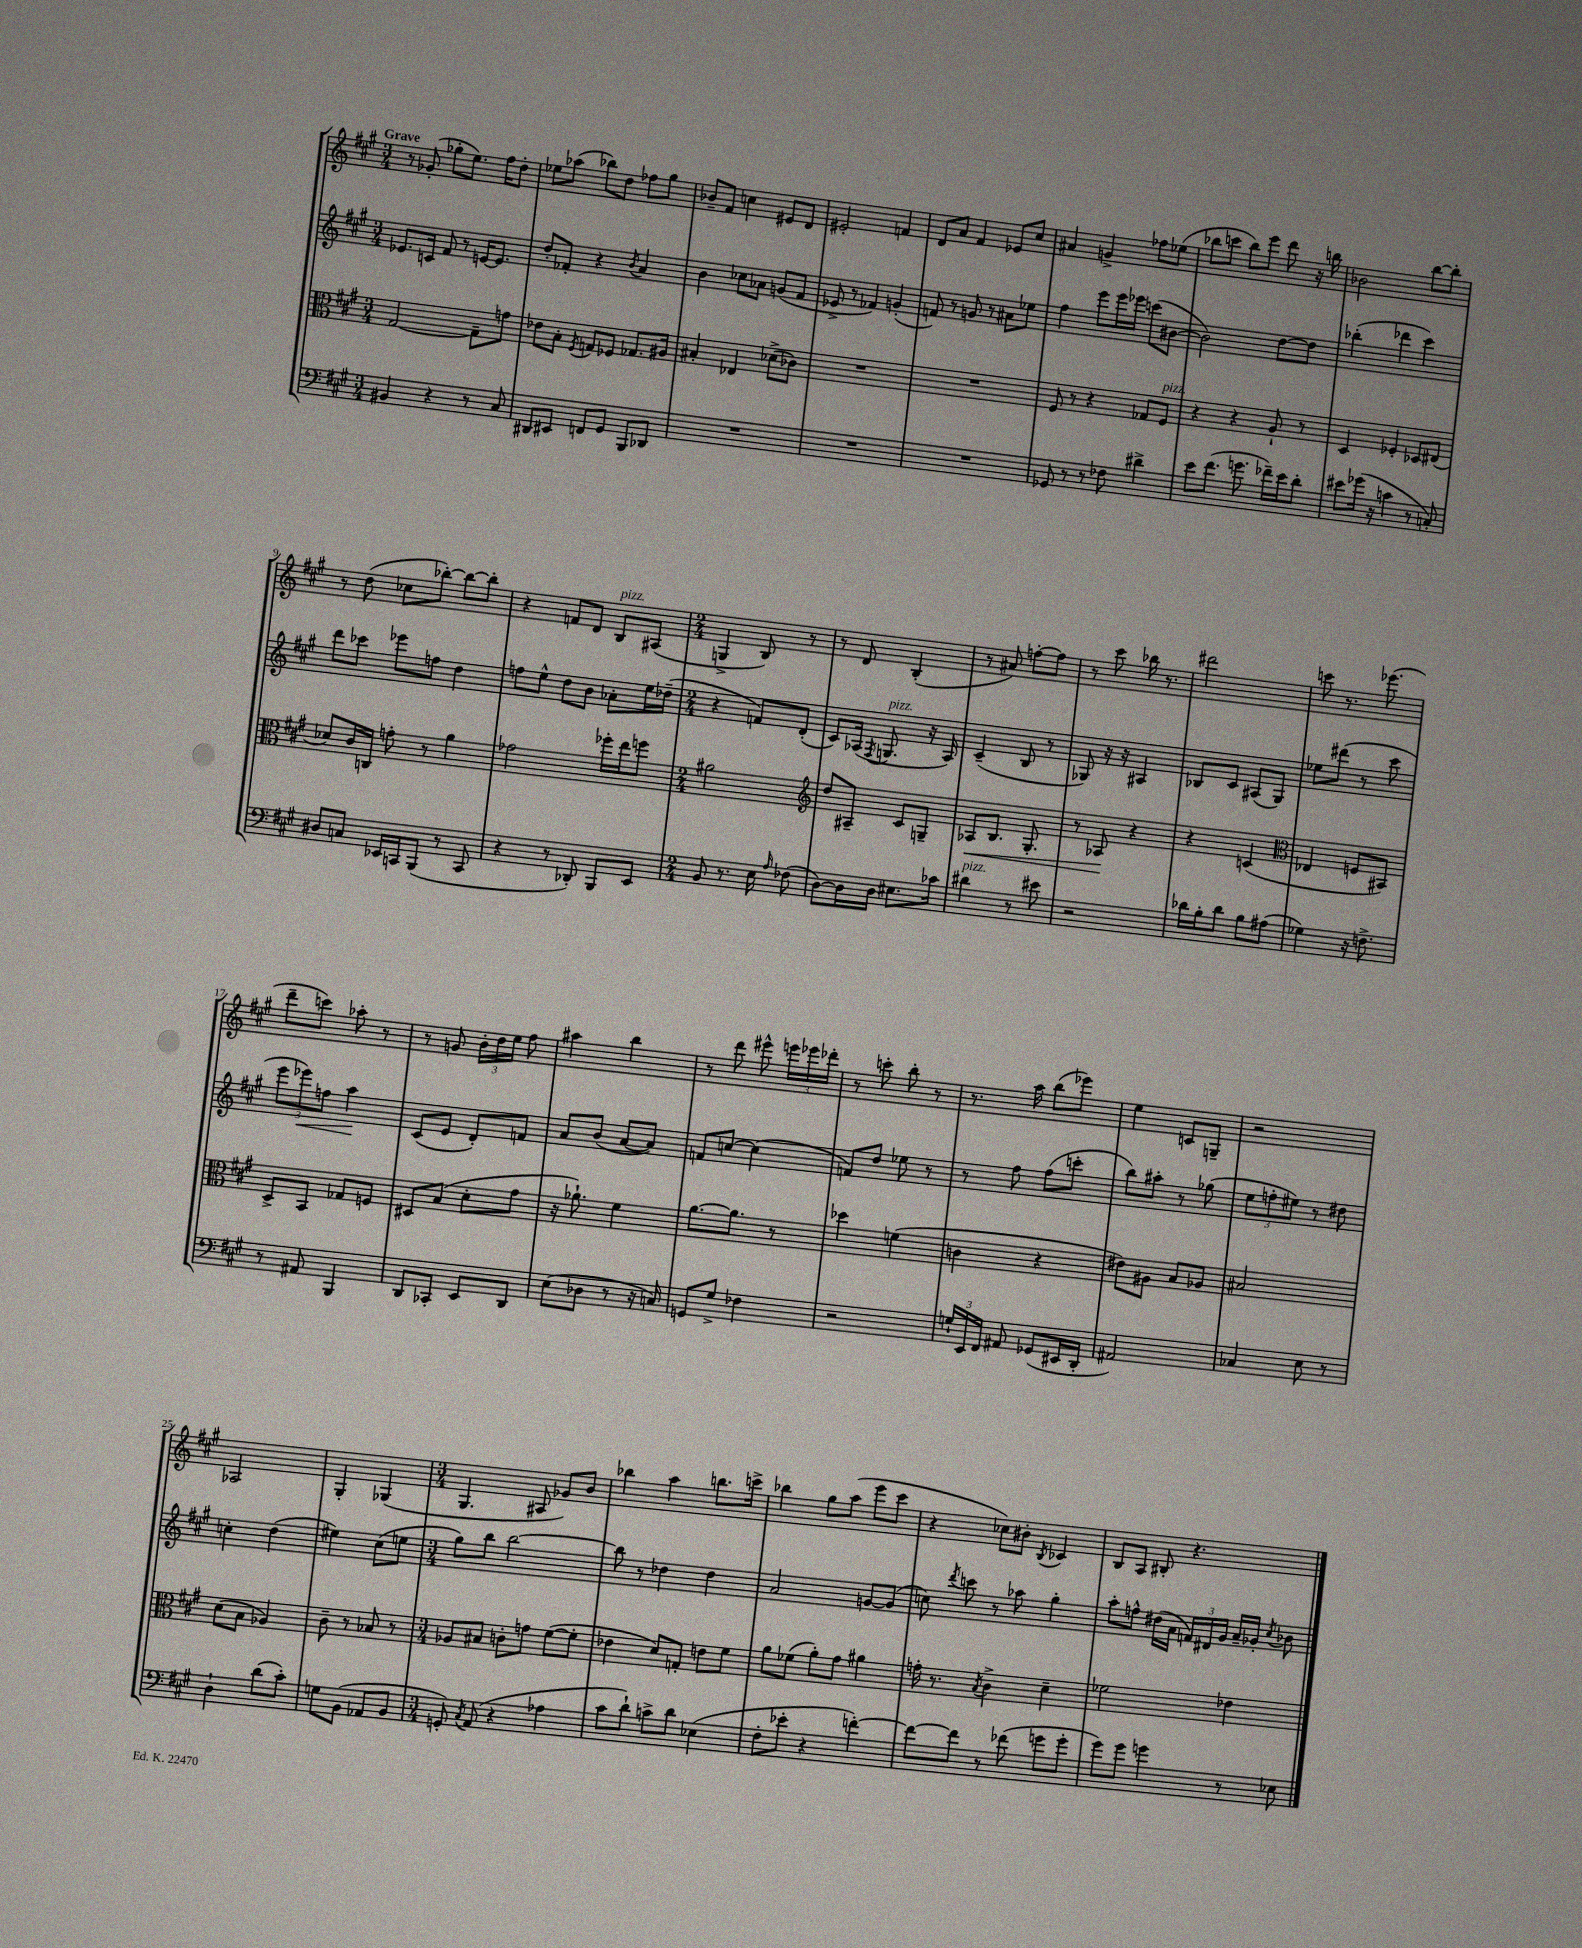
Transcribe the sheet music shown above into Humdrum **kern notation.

**kern	**kern	**dynam	**kern	**dynam	**kern
*part4	*part3	*part3	*part2	*part2	*part1
*staff4	*staff3	*staff3	*staff2	*staff2	*staff1
*clefF4	*clefC3	*	*clefG2	*	*clefG2
*k[f#c#g#]	*k[f#c#g#]	*	*k[f#c#g#]	*	*k[f#c#g#]
*M3/4	*M3/4	*	*M3/4	*	*M3/4
=1	=1	=1	=1	=1	=1
!	!	!	!	!	!LO:TX:a:B:t=Grave
4BB#X/	[2G#/	.	8.e-X/L	.	8r
.	.	.	.	.	(8g-X'/
.	.	.	16cn/Jk	.	.
4r	.	.	8f#/	.	8gg-X'\L
.	.	.	8r	.	8.ee\J)
8r	8G#~\L]	.	[16en/KL	.	.
.	.	.	8.e/J]	.	16ff#\KL
8C#/	8gn\J	.	.	.	8dd'\J
=2	=2	=2	=2	=2	=2
8DD#X/L	8e-X\L	.	8dd'/L	.	8ee-X\L
8EE#X/J	8B'\J	.	8f-X'/J	.	(8aa-X\J
.	8qF#/	.	.	.	.
8FFn/L	8Gn/L	.	4r	.	8bb-X\L)
8GG#/J	8F-X/J	.	.	.	8dd\J
.	.	.	8qb/	.	.
8BBB/L	8.G-X/L	.	4a/	.	8ff-X\L
8DD-X/J	.	.	.	.	8gg#\J
.	16A#X/Jk	.	.	.	.
=3	=3	=3	=3	=3	=3
2.r	4B#X'/	.	4b\	.	8b-X~/L
.	.	.	.	.	8f#/J
.	4E-X/	.	8cc-X\L	.	4ccn\
.	.	.	8a-X\J	.	.
.	(8d-X^\L	.	(8gn/L	.	8e#X/L
.	8c-X\J)	.	8f#/J	.	8d/J
=4	=4	=4	=4	=4	=4
2.r	2.r	.	8e-X^/	.	2e#X'/
.	.	.	8r	.	.
.	.	.	4f-X/)	.	.
.	.	.	(4gn'/	.	4fn/
=5	=5	=5	=5	=5	=5
2.r	2.r	.	8fn/)	.	8d/L
.	.	.	8r	.	8a/J
.	.	.	8gn/	.	4f#/
.	.	.	8r	.	.
.	.	.	8a#X\L	.	8e-X/L
.	.	.	8ee-X\J	.	8cc#/J
=6	=6	=6	=6	=6	=6
8GG-X/	8F#/	.	4ff#\	.	4a#X/
8r	8r	.	.	.	.
8r	4r	.	8eee\L	.	4gn^/
8F-X\	.	.	16eee\L	.	.
.	.	.	16eee-X\JJ	.	.
4d#X^\	8G-X/L	.	(8cccn\L	.	8ff-X\L
!	!LO:TX:a:i:t=pizz.	!	!	!	!
.	8F#/J	.	[8b#X\J	.	(8ee-X\J
=7	=7	=7	=7	=7	=7
8e\L	4r	.	2b#\])	.	8bb-X\L
(8.f#\J	.	.	.	.	8cccn\J
.	4r	.	.	.	8bb-\L)
8.gn\	.	.	.	.	.
.	.	.	.	.	8eee\J
16f-X~\LL)	8A`/	.	[8dd\L	.	8ddd\
16e\J	.	.	.	.	.
8d'\J	8r	.	8dd\J]	.	16r
.	.	.	.	.	16bbn\
=8	=8	=8	=8	=8	=8
8e#X\L	4D/	.	(4bb-X'\	.	2b-X\
(16g-X\Jk	.	.	.	.	.
16r	.	.	.	.	.
4cn\	4F-X'/	.	4ddd-X\	.	.
8r	8D-X/L	.	4ccc#\)	.	[8bb\L
8Cn'/)	(8E#X/J	.	.	.	8bb'\J]
!!LO:LB:g=z
=9	=9	=9	=9	=9	=9
8D#X/L	8d-X/L)	.	8ddd\L	.	8r
8Cn/J	16c#/L	.	8ccc-X\J	.	(8dd\
.	16Cn/JJ	.	.	.	.
16EE-X/LL	8gn'\	.	8eee-X\L	.	8cc-X\L
16CCn/J	.	.	.	.	.
(8BBB/J	8r	.	8ffn\J	.	[8bb-X'\J)
8r	4a\	.	4dd\	.	8bb-\L_
8CC/	.	.	.	.	8bb-'\J]
=10	=10	=10	=10	=10	=10
4r	2g-X\	.	8ffn\L	.	4r
.	.	.	8ee^^\J	.	.
8r	.	.	8dd\L	.	8fn/L
8DD-X'/)	.	.	8b\J	.	8d/J
!	!	!	!	!	!LO:TX:a:i:t=pizz.
8BBB/L	16ff-X'\LL	.	8a-X'\L	.	8B/L
.	16ee\J	.	.	.	.
8EE/J	8ffn\J	.	16ee\L	.	(8A#X/J
.	.	.	(16dd-X~\JJ	.	.
=11	=11	=11	=11	=11	=11
*M2/4	*M2/4	*	*M2/4	*	*M2/4
8BB/	2a#X\	.	4r	.	4Gn^/
8.r	.	.	.	.	.
.	.	.	8fn/L)	.	8B/)
16E\	.	.	.	.	.
16qqA/	.	.	.	.	.
(8F-X\	.	.	(8d'/J	.	8r
=12	=12	=12	=12	=12	=12
*	*clefG2	*	*	*	*
[8D\L)	8dd/L	.	8c#/L)	.	8r
16D\L]	8A#X~/J	.	(16A-X/Jk	.	8d/
.	.	.	8qF#/	.	.
!	!	!	!LO:TX:a:i:t=pizz.	!	!
16D\JJ	.	.	8.Gn/	.	.
8.E#X\L	8c#/L	.	.	.	(4B'/
.	8Gn~/J	.	16r	.	.
16c-X\Jk	.	.	16A-/)	.	.
=13	=13	=13	=13	=13	=13
!LO:TX:a:i:t=pizz.	!	!	!	!	!
!	!	!LO:HP:b	!	!	!
4d#X\	8A-X/L	<	(4c#~/	.	8r
.	8.B/J	.	.	.	8a#X/)
8r	.	.	8B/	.	[8ffn'\L
.	8.G#'/	.	.	.	.
8e#X\	.	.	8r	.	8ff\J]
=14	=14	=14	=14	=14	=14
2r	8r	.	8G-X/)	.	8r
.	8A-X/	.	16r	.	8ccc#\
.	.	.	16r	.	.
.	4r	[	4A#X/	.	16bb-X\
.	.	.	.	.	8.r
=15	=15	=15	=15	=15	=15
16d-X\LL	4r	.	8B-X/L	.	2ddd#X\
16B'\J	.	.	.	.	.
8d-\J	.	.	8c#/J	.	.
8B\L	(4cn/	.	(8A#X/L	.	.
(8A#X\J	.	.	8G#/J)	.	.
=16	=16	=16	=16	=16	=16
*	*clefC3	*	*	*	*
4G-X\)	4E-X/	.	8ee-X\L	.	8cccn\
.	.	.	(8ddd#X\J	.	8.r
16r	8Fn/L	.	8r	.	.
8.Fn^\	.	.	.	.	(8.eee-X\
.	8BB#X/J)	.	8ccc#\	.	.
!!LO:LB:g=z
=17	=17	=17	=17	=17	=17
8r	8D^/L	.	12eee\L	.	8ddd~\L
!	!	!	!	!LO:HP:b	!
.	.	.	12eee-X\)	<	.
8AA#X/	8BB/J	.	.	.	8cccn\J)
.	.	.	12ffn\J	.	.
4BBB/	8G-X/L	.	4aa\	.	8aa-X'\
.	8Fn/J	.	.	.	8r
.	.	.	.	[	.
=18	=18	=18	=18	=18	=18
8DD/L	8D#X/L	.	(8c#/L	.	8r
8CC-X'/J	(8B/J	.	8e/J	.	8gn/
8EE/L	8d'\L	.	8d'/L)	.	24b'\LL
.	.	.	.	.	24dd\
.	.	.	.	.	24ee\JJ
8DD/J	8g#\J	.	8fn/J	.	8ff#\
=19	=19	=19	=19	=19	=19
(8E\L	16r	.	8a/L	.	4aa#X\
.	8.a-X`\)	.	.	.	.
8D-X\J	.	.	(8b/J	.	.
8r	4f#\	.	[8a/L	.	4bb\
16r	.	.	8a/J])	.	.
16Cn/)	.	.	.	.	.
=20	=20	=20	=20	=20	=20
8GGn/L	[8.a\L	.	8fn/L	.	8r
8G#^/J	.	.	[8ccn/J	.	8ddd\
.	8.a\J]	.	.	.	.
4F-X\	.	.	(4cc\]	.	8eee#X^^\
.	8r	.	.	.	24eeen\LL
.	.	.	.	.	24eee-X\
.	.	.	.	.	24ddd-X'\JJ
=21	=21	=21	=21	=21	=21
2r	4dd-X\	.	8fn/L)	.	8r
.	.	.	8dd/J	.	8cccn'\
.	(4fn\	.	8ee-X\	.	8bb'\
.	.	.	8r	.	8r
=22	=22	=22	=22	=22	=22
24Gn`/LL	4cn\	.	8r	.	8.r
24EE/	.	.	.	.	.
24FF#/JJ	.	.	.	.	.
8AA#X/	.	.	8ff#\	.	.
.	.	.	.	.	16aa\
(8GG-X/L	4r	.	(8ff#\L	.	(8bb\L
16EE#X/L	.	.	8cccn'\J	.	8eee-X\J)
16DD'/JJ	.	.	.	.	.
=23	=23	=23	=23	=23	=23
2AA#X/)	8e#X\L)	.	8bb\L)	.	4ee\
.	8A#X\J	.	8aa#X'\J	.	.
.	8B/L	.	8r	.	8cn/L
.	8A-X/J	.	(8gg-X\	.	8Gn~/J
=24	=24	=24	=24	=24	=24
4C-X/	2B#X/	.	12ee\L	.	2r
.	.	.	12ffn'\	.	.
.	.	.	12ee#X\J)	.	.
8E\	.	.	8r	.	.
8r	.	.	8dd#X\	.	.
!!LO:LB:g=z
=25	=25	=25	=25	=25	=25
4D`\	(8d\L	.	4ccn'\	.	2A-X/
.	8B\J	.	.	.	.
(8d\L	4A-X/)	.	(4dd\	.	.
8c#'\J)	.	.	.	.	.
=26	=26	=26	=26	=26	=26
8Gn\L	8c#~\	.	4ee#X\)	.	4G#'/
(8BB\J	8r	.	.	.	.
8AA-X/L	8B-X/	.	(8cc#\L	.	(4G-X/
8BB/J	8r	.	8een\J	.	.
=27	=27	=27	=27	=27	=27
*M3/4	*M3/4	*	*M3/4	*	*M3/4
8GGn'/)	8A-X/L	.	8gg#\L)	.	4.G#/
8qC#/	.	.	.	.	.
(8AA/	8B#X/J	.	8bb\J	.	.
4r	8cn'\L	.	[2bb\	.	.
.	8gn\J	.	.	.	8A#X/
4A-X\	([8f#\L	.	.	.	8g-X/L)
.	8f#'\J]	.	.	.	8b/J
=28	=28	=28	=28	=28	=28
8c#\L	4e-X\	.	8bb\]	.	4bb-X\
8d`\J)	.	.	8r	.	.
8cn^\L	8d/L)	.	4dd-X\	.	4aa\
8d\J	8Gn'/J	.	.	.	.
(4E-X\	8en\L	.	4dd-\	.	8.bbn\L
.	8f#\J	.	.	.	.
.	.	.	.	.	16cccn^\Jk
=29	=29	=29	=29	=29	=29
8F#'\L	8a\L	.	2a/	.	4bb-X\
8e-X'\J	(8f-X\J	.	.	.	.
4r	8a'\L)	.	.	.	8gg#\L
.	8g#\J	.	.	.	(8aa\J
[4fn'\)	4a#X\	.	[8gn/L	.	8eee\L
.	.	.	(8g/J]	.	8ccc#\J
=30	=30	=30	=30	=30	=30
8f\L_	16gn'\	.	8ccn\)	.	4r
.	8.r	.	.	.	.
.	.	.	8qddd/	.	.
8f\J]	.	.	8cccn\	.	.
.	8qB/	.	.	.	.
8r	4c#^\	.	8r	.	8cc-X\L)
(8f-X\	.	.	8aa-X\	.	8b#X'\J
.	.	.	.	.	8qB/
8gn\L	4d~\	.	4gg#'\	.	4c-X/
8g'\J	.	.	.	.	.
=31	=31	=31	=31	=31	=31
8g#\L)	2f-X\	.	8aa'\L	.	8B/L
8g#\J	.	.	8ffn^^\J	.	8A/J
4gn\	.	.	(16dd#X\LL	.	8B#X'/
.	.	.	16a\JJ	.	.
.	.	.	24fn/LL)	.	4.r
.	.	.	24d#X/	.	.
.	.	.	24g#/JJ	.	.
8r	4e-X\	.	16a~/LL	.	.
.	.	.	16g-X'/JJ	.	.
.	.	.	8qcc#/	.	.
8E-X\	.	.	8b-X\	.	.
==	==	==	==	==	==
*-	*-	*-	*-	*-	*-
